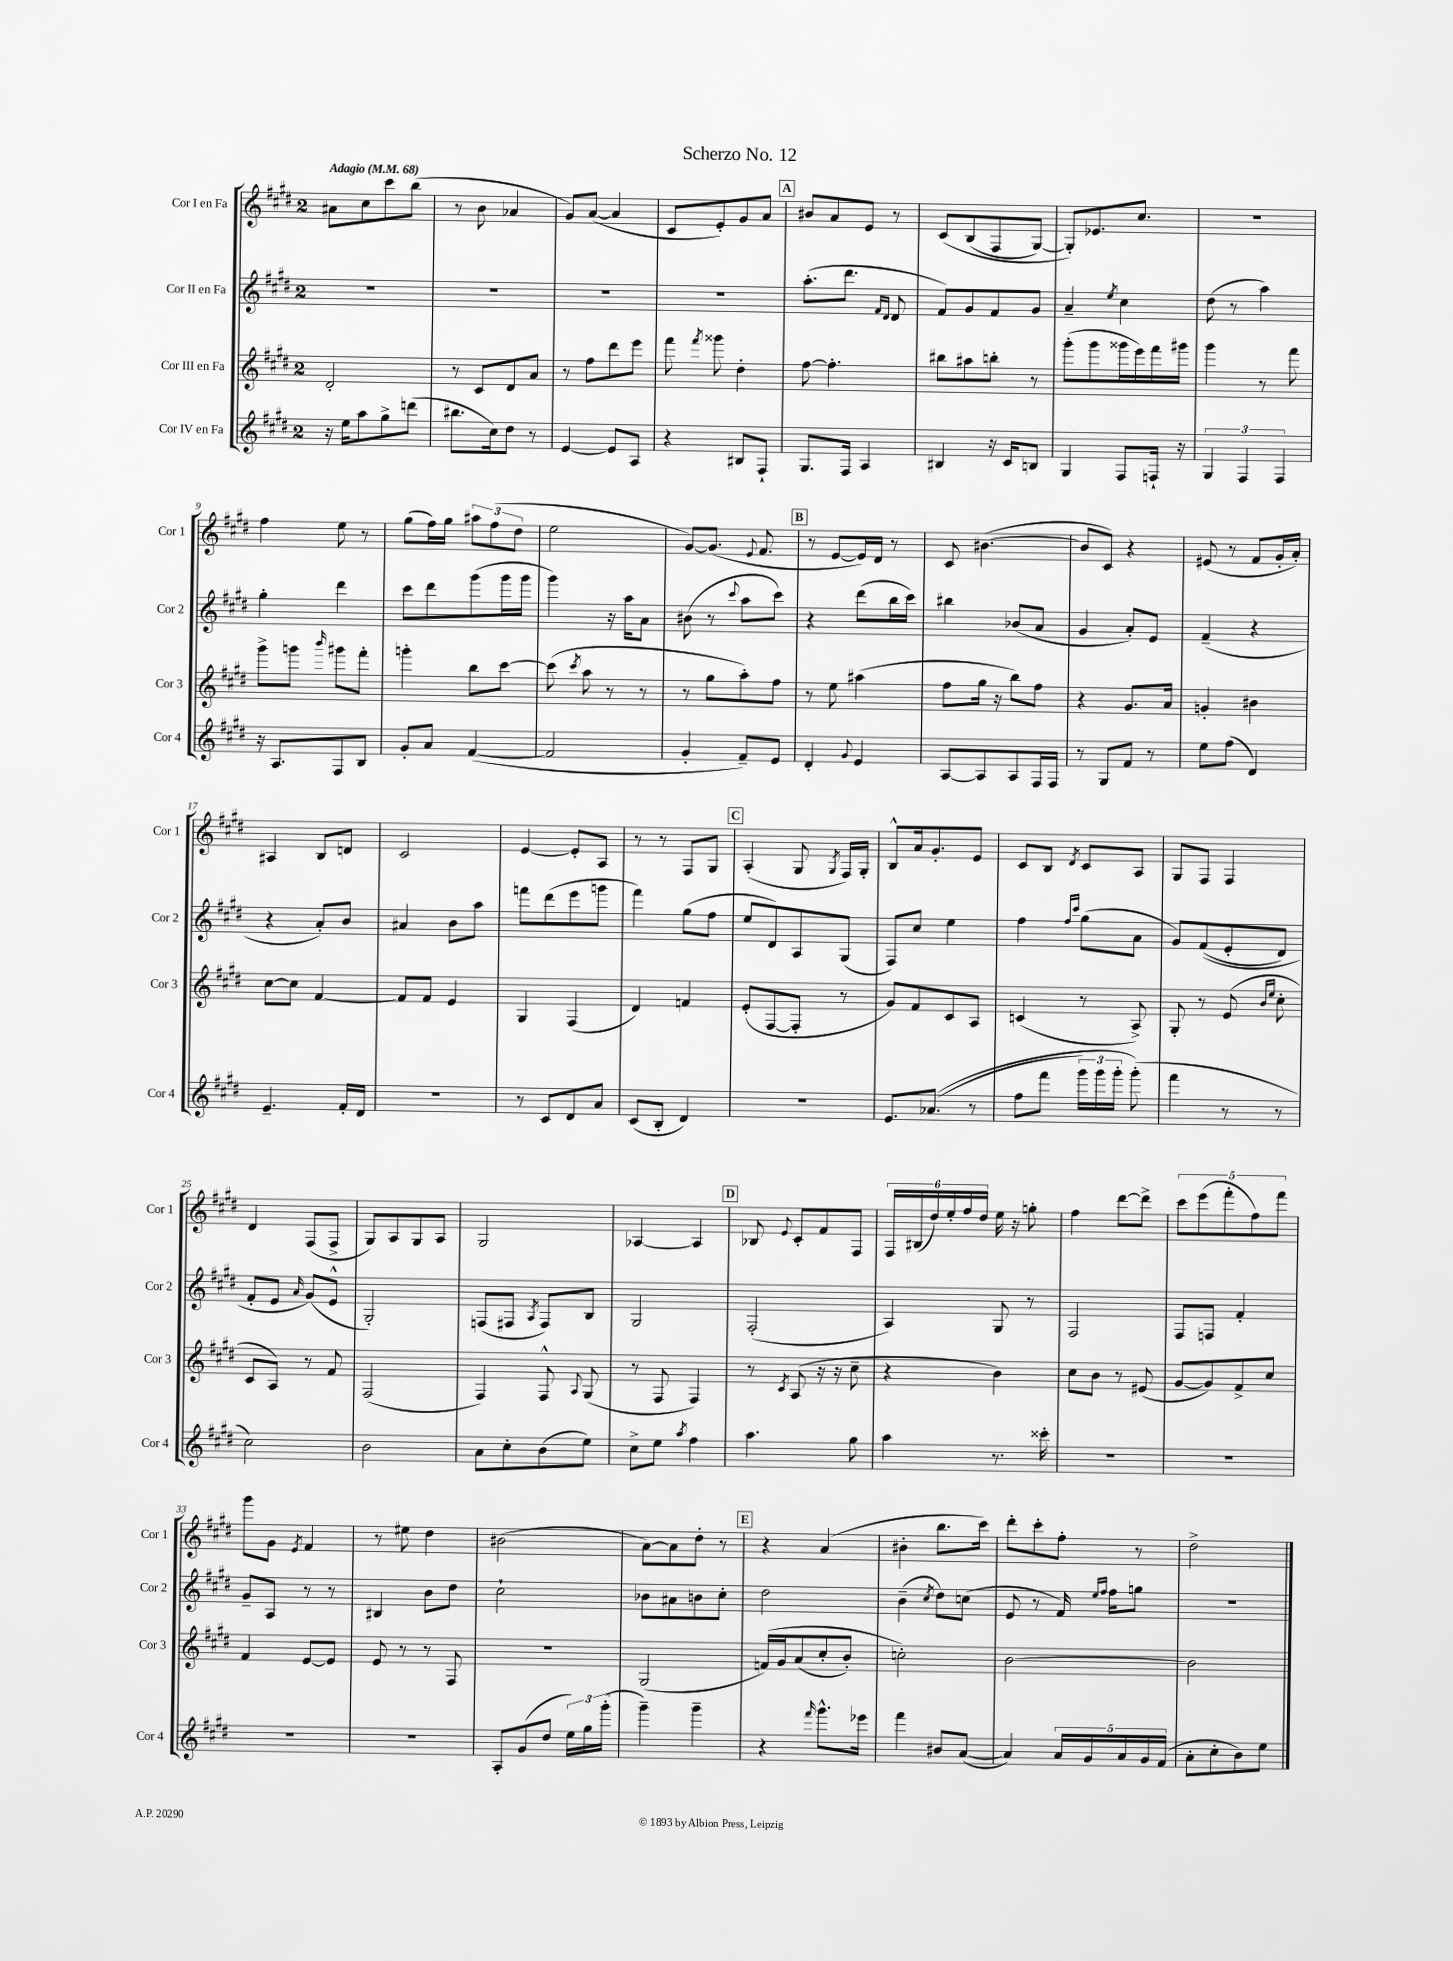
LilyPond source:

\header { title = "Scherzo No. 12" }
<<
\new StaffGroup <<
\new Staff = "s0" \with { instrumentName = "Cor I en Fa" shortInstrumentName = "Cor 1" } {
    \clef treble \key e \major \once \override Staff.TimeSignature.style = #'single-digit \time 2/4 \tempo "Adagio" 4 = 68
    \autoBeamOff ais'8[ cis''8 cis'''8 b''8]( |
    r8 b'8 aes'4 |
    gis'8[) a'8]~( a'4 |
    cis'8[ e'8-.) gis'8 a'8] |
    \mark \markup { \box "A" } bis'8[ a'8 e'8] r8 |
    cis'8[\( b8( fis8 gis8]~) |
    gis8[-.\) ees'8. cis''8.] |
    r2 |
    fis''4 e''8 r8 |
    gis''8[( fis''16) gis''16] \tuplet 3/2 { ais''8[ fis''8( dis''8] } |
    e''2 |
    gis'8[~) gis'8.]( \appoggiatura { e'8 } fis'8. |
    \mark \markup { \box "B" } r8 e'8[~ e'16) dis'16] r8 |
    cis'8 bis'4.~( |
    bis'8[ cis'8]) r4 |
    eis'8( r8 fis'8[ gis'16-. a'16]-.) |
    ais4 b8[ d'8] |
    cis'2 |
    e'4~ e'8[-. a8] |
    r8 r8 fis8[ gis8] |
    \mark \markup { \box "C" } a4-.( gis8 \acciaccatura { gis8 } fis16[) gis16]-. |
    b8[-^ a'16 gis'8.-. e'8] |
    cis'8[ b8] \acciaccatura { dis'8 } cis'8[ a8] |
    gis8[ fis8] fis4 |
    dis'4 fis8[( fis8]-> |
    gis8[) a8 gis8 a8] |
    gis2 |
    aes4~ aes4 |
    \mark \markup { \box "D" } bes8 \appoggiatura { e'8 } cis'8[-. fis'8 fis8] |
    \tuplet 6/4 { fis16[ bis16( dis''16) e''16-. fis''16 dis''16] } e''16 r16 g''8-. |
    fis''4 dis'''8[~ dis'''8]-> |
    \tuplet 5/4 { cis'''8[ e'''8( fis'''8-. fis''8) fis'''8] } |
    gis'''8[ gis'8] \acciaccatura { e'8 } fis'4 |
    r8 eis''8 dis''4 |
    bis'2( |
    a'8[~) a'8 dis''8]-. r8 |
    \mark \markup { \box "E" } r4 a'4( |
    bis'4-. b''8.[ cis'''16]) |
    dis'''8[-. cis'''8-. fis''8]-. r8 |
    dis''2-> \bar "|." |
}
\new Staff = "s1" \with { instrumentName = "Cor II en Fa" shortInstrumentName = "Cor 2" } {
    \clef treble \key e \major \once \override Staff.TimeSignature.style = #'single-digit \time 2/4
    \autoBeamOff R2 |
    R2 |
    R2 |
    R2 |
    \mark \markup { \box "A" } a''8.[-.( dis'''8.] \grace { fis'16[ dis'16] } dis'8 |
    fis'8[) gis'8 fis'8 gis'8] |
    a'4-- \acciaccatura { e''8 } cis''4 |
    dis''8( r8 a''4) |
    gis''4-. dis'''4 |
    cis'''8[ dis'''8 gis'''8( gis'''16 gis'''16] |
    gis'''4) r16 a''16[ a'8] |
    bis'8( r8 \appoggiatura { cis'''8 } a''8[ cis'''8]) |
    \mark \markup { \box "B" } r4 dis'''8[( b''16 cis'''16]) |
    bis''4 bes'8[( a'8] |
    gis'4 a'8[-.) e'8] |
    fis'4--( r4 |
    r4 a'8[-.) b'8] |
    ais'4 b'8[ a''8] |
    f'''8[ dis'''8( e'''8 g'''8] |
    fis'''4) gis''8[( fis''8] |
    \mark \markup { \box "C" } e''8[ dis'8) a8 gis8]( |
    fis8[) cis''8] e''4 |
    fis''4 \grace { fis''16[ cis'''16] } gis''8[( a'8] |
    gis'8[) fis'8(\( e'8-. dis'8]) |
    fis'8[-. e'8] \grace { a'16 } gis'8[(\) e'8]-^ |
    gis2-.) |
    f8[( fis8] \acciaccatura { a8 } fis8[) b8] |
    gis2 |
    \mark \markup { \box "D" } fis2-.( |
    a4) gis8 r8 |
    fis2 |
    fis8[ f8] fis'4-. |
    gis'8[-- a8] r8 r8 |
    bis4 b'8[ dis''8] |
    cis''2-! |
    bes'8[ ais'8 b'8 cis''8]-. |
    \mark \markup { \box "E" } dis''2 |
    b'4--( \acciaccatura { cis''8 } dis''8[) c''8]( |
    e'8 r8 fis'16) \grace { e''16[ fis''16] } fis''16[ g''8] |
    r2 \bar "|." |
}
\new Staff = "s2" \with { instrumentName = "Cor III en Fa" shortInstrumentName = "Cor 3" } {
    \clef treble \key e \major \once \override Staff.TimeSignature.style = #'single-digit \time 2/4
    \autoBeamOff dis'2-. |
    r8 cis'8[ dis'8 a'8] |
    r8 fis''8[ dis'''8 e'''8] |
    fis'''8 \acciaccatura { fis'''8 } gisis'''8 dis''4-. |
    \mark \markup { \box "A" } fis''8~ fis''4.-. |
    bis''8[ ais''8 b''8]-. r8 |
    gis'''8[-.( gis'''8 gisis'''16 e'''16) fis'''16 gis'''16] |
    gis'''4 r8 fis'''8 |
    gis'''8[-> g'''8] \grace { b'''16 } gis'''8[ fis'''8]-. |
    g'''4-. b''8[ cis'''8]~ |
    cis'''8( \acciaccatura { cis'''8 } a''8 r8 r8 |
    r8 gis''8[ a''8-.) fis''8] |
    \mark \markup { \box "B" } r8 e''8 ais''4( |
    fis''8[ gis''16] r16 b''8[) fis''8] |
    r4 gis'8.[ a'16] |
    g'4-. bis'4 |
    cis''8[~ cis''8] fis'4~ |
    fis'8[ fis'8] e'4 |
    gis4 fis4( |
    dis'4) f'4 |
    \mark \markup { \box "C" } e'8[-.( fis8~ fis8]-. r8 |
    gis'8[) fis'8 cis'8 a8] |
    c'4( r8 a8->) |
    gis8-. r8 e'8( \grace { b'16[ e''16] } cis''8-. |
    cis'8[ a8]) r8 fis'8 |
    fis2( |
    fis4) fis8-^ \appoggiatura { a8 } gis8( |
    r8 fis8 fis4) |
    \mark \markup { \box "D" } r8 \acciaccatura { cis'8 } a8( r16 r16 cis''8-- |
    r4 b'4) |
    cis''8[ b'8] r8 eis'8( |
    gis'8[~ gis'8) fis'8-> cis''8] |
    fis'4 e'8[~ e'8] |
    e'8 r8 r8 fis8 |
    R2 |
    gis2( |
    \mark \markup { \box "E" } f'16[)\( gis'16 a'8( cis''8-. b'8]-.) |
    c''2-.\) |
    b'2~ |
    b'2 \bar "|." |
}
\new Staff = "s3" \with { instrumentName = "Cor IV en Fa" shortInstrumentName = "Cor 4" } {
    \clef treble \key e \major \once \override Staff.TimeSignature.style = #'single-digit \time 2/4
    \autoBeamOff r16 e''16[ a''8 gis''8-> d'''8]( |
    bis''8.[ cis''16) dis''8] r8 |
    e'4~ e'8[ a8] |
    r4 bis8[ fis8]-! |
    \mark \markup { \box "A" } gis8.[ fis16] a4 |
    bis4 r16 cis'16[ b8] |
    gis4 fis8[ f16]-! r16 |
    \tuplet 3/2 { gis4 fis4 fis4 } |
    r16 a8.[ fis8 b8] |
    gis'8[-. a'8] fis'4~( |
    fis'2 |
    gis'4-. fis'8[--) e'8] |
    \mark \markup { \box "B" } dis'4-. \appoggiatura { gis'8 } e'4 |
    a8[~ a8 a8 fis16 fis16] |
    r8 gis8[ fis'8] r8 |
    e''8[ fis''8]( dis'4) |
    e'4.-- fis'16[-. dis'16] |
    R2 |
    r8 cis'8[ dis'8 a'8] |
    cis'8[( b8]-. dis'4) |
    \mark \markup { \box "C" } R2 |
    e'8.[ aes'8.](\( r8 |
    fis''8[ fis'''8] \tuplet 3/2 { gis'''16[) gis'''16 gis'''16]-. } gis'''8-.(\) |
    fis'''4 r8 r8 |
    cis''2) |
    b'2 |
    a'8[ cis''8-. b'8( e''8]) |
    cis''8[-> e''8] \acciaccatura { a''8 } fis''4 |
    \mark \markup { \box "D" } a''4. gis''8 |
    a''4 r8. cisis'''16-. |
    R2 |
    R2 |
    R2 |
    R2 |
    a8[-. gis'8( dis''8] \tuplet 3/2 { e''16[) gis''16 gis'''16]-.( } |
    gis'''4--) gis'''4-- |
    \mark \markup { \box "E" } r4 \grace { fis'''16 } gis'''8.[-^ ees'''16] |
    fis'''4 bis'8[ a'8]~( |
    a'4) \tuplet 5/4 { a'16[ gis'16 a'16 gis'16 fis'16]( } |
    a'8[-. cis''8-. b'8) e''8] \bar "|." |
}
>>
>>
